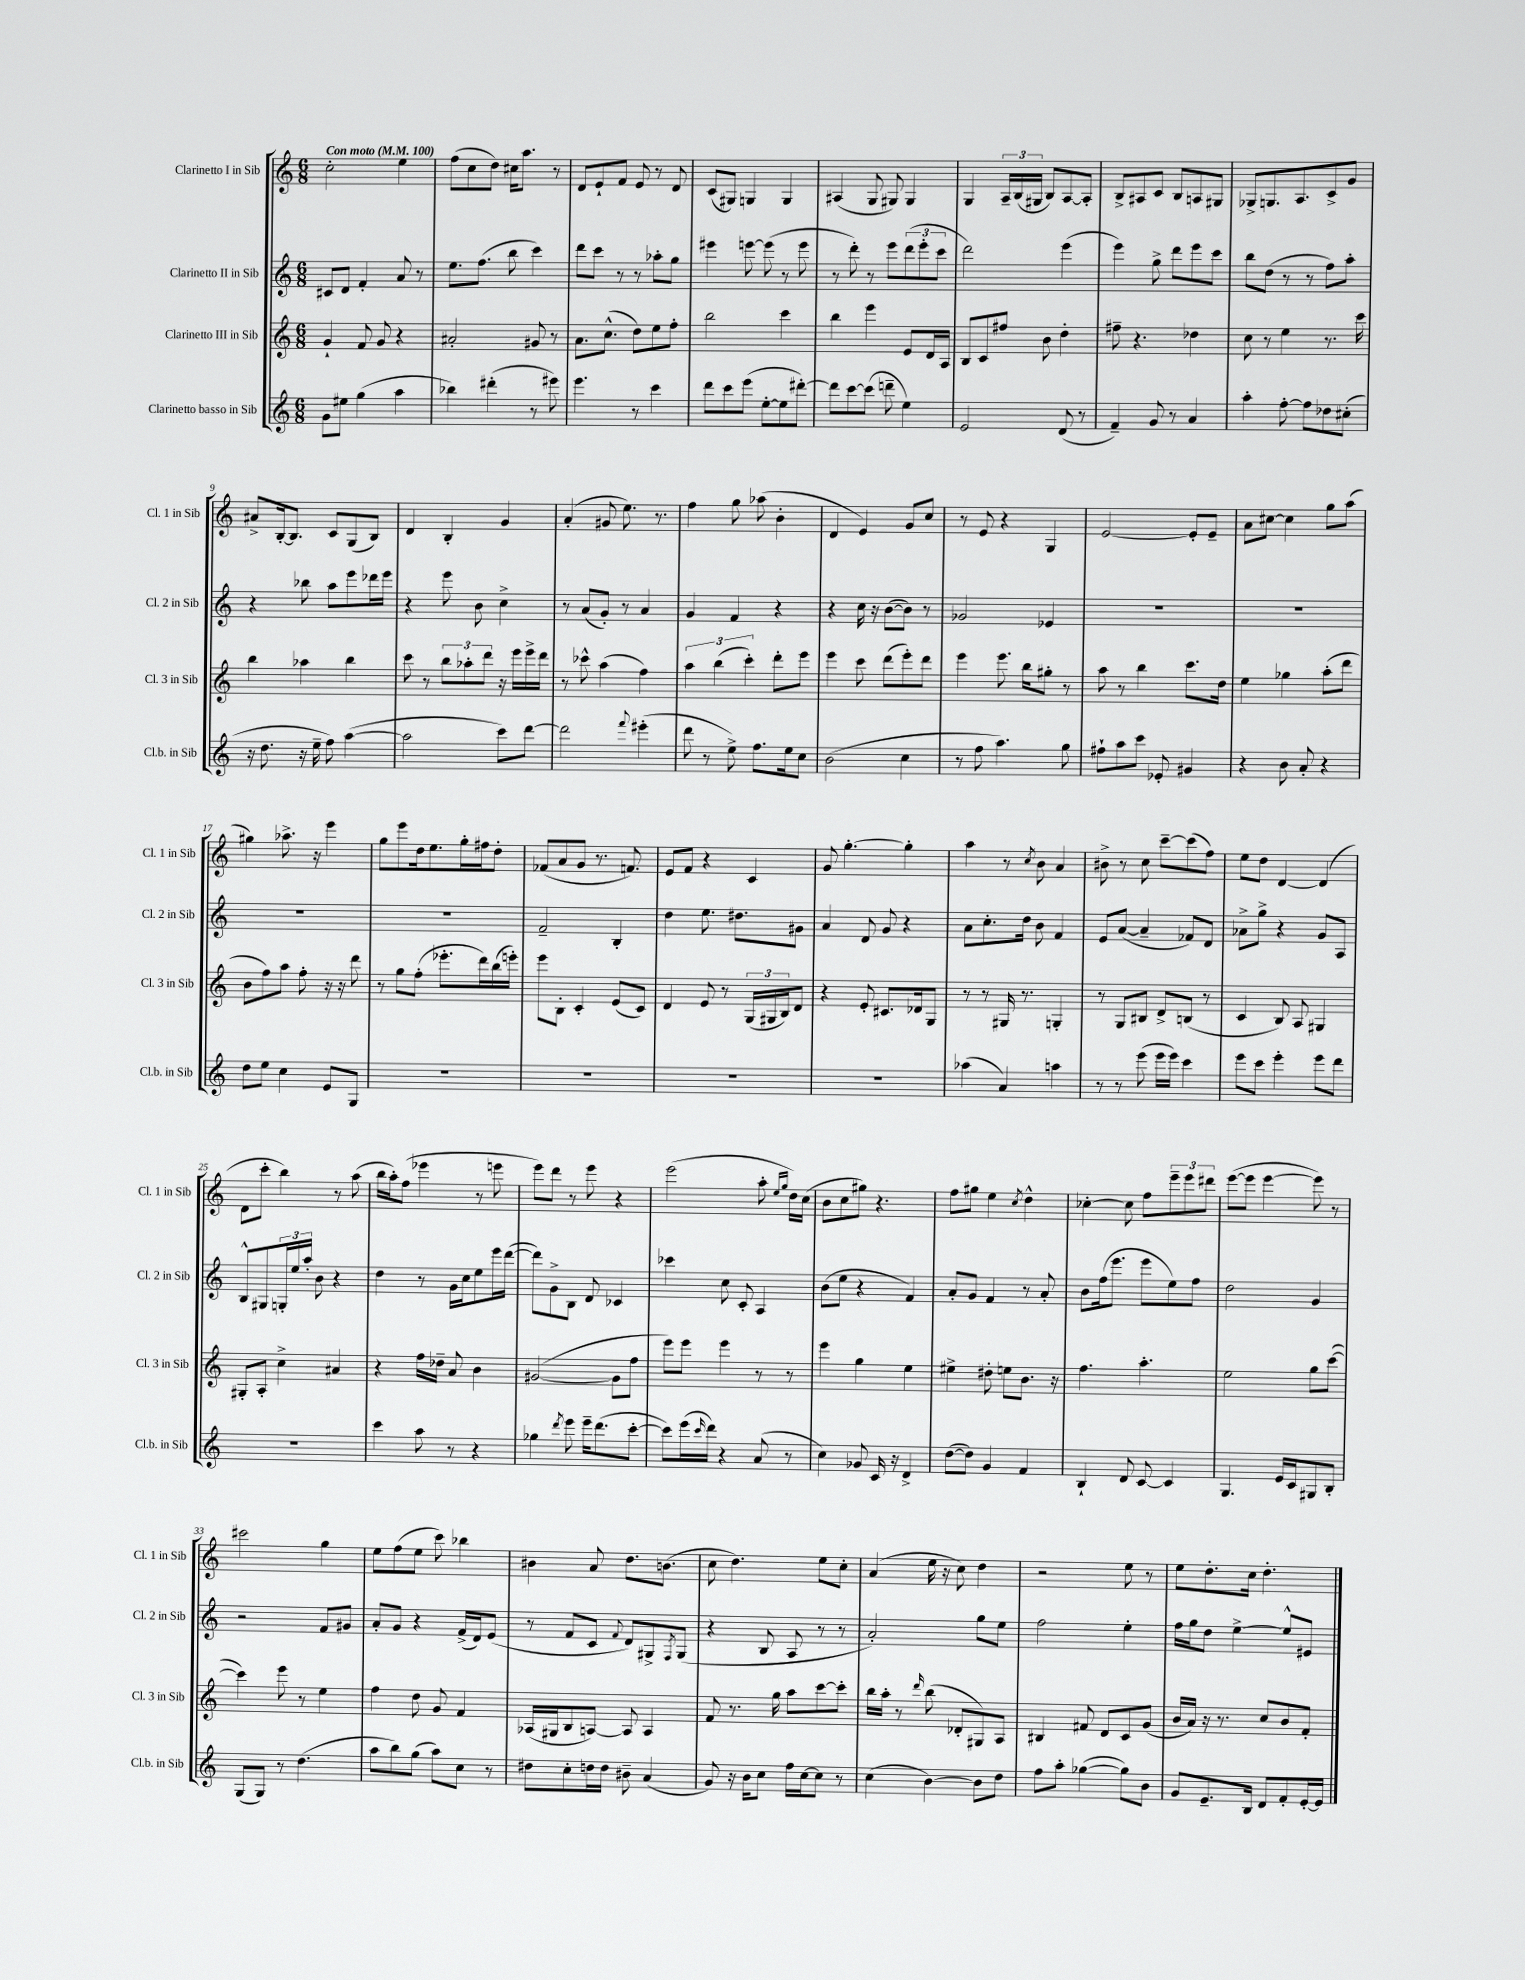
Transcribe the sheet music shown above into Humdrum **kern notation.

**kern	**kern	**kern	**kern
*staff4	*staff3	*staff2	*staff1
*clefG2	*clefG2	*clefG2	*clefG2
*k[]	*k[]	*k[]	*k[]
*M6/8	*M6/8	*M6/8	*M6/8
*MM100	*MM100	*MM100	*MM100
8g\L	4g`/	8c#/L	2cc'\
8ee#\J	.	8d/J	.
(4gg\	8f/	4f'/	.
.	8g/	.	.
4aa\	4r	8a/	4ee\
.	.	8r	.
=	=	=	=
4bb-\)	2a#'/	8.ee\L	(8ff\L
.	.	.	8cc\
.	.	(8.ff\J	.
(4ddd#'\	.	.	8dd\J)
.	.	8bb\	16cc#\LK
.	.	.	8.aa\J
8r	8g#/	4ccc\)	.
8eee#\)	8r	.	8r
=	=	=	=
4.eee\	8.a\L	8ddd\L	8d/L
.	.	8ccc\J	8e`/
.	(8.cc^^\J	.	.
.	.	8r	8f/J
8r	8dd\L)	8r	8e/
4ccc\	8ee\	8aa-'\L	8r
.	8ff'\J	8gg\J	8d/
=	=	=	=
8ddd\L	2bb\	4eee#\	(8c/L
8ccc\	.	.	8G#/J)
(8eee\J	.	[8eee\	4G/
[8ee'\L	.	(8eee\]	.
8ee\]	4ccc\	8r	4G/
[8ddd#'\J)	.	8eee\	.
=	=	=	=
8ddd#\]L	4bb\	8r	(4A#/
[8ccc\	.	8ddd'\)	.
(8ccc\]J	4eee\	8r	8G/
8ddd~\	.	8eee\L	8G#/)
4ee\)	8e/L	(12ddd\	4G#/
.	.	12eee'\	.
.	16d/L	.	.
.	.	12ccc\J	.
.	16A/JJ	.	.
=	=	=	=
2e/	8B/L	2ddd\)	4G/
.	8c/	.	.
.	8ff#/J	.	24A~/LL
.	.	.	(24B/
.	.	.	24G#/JJ
.	8b\	.	8B/L)
(8d/	4dd'\	(4eee\	[8A/
8r	.	.	8A'/]J
=	=	=	=
4f~/)	8ff#~\	4eee\)	8B^/L
.	4.r	.	8A#/
8g/	.	8gg^\	8c/J
8r	.	8ddd\L	8B/L
4a/	4dd-\	8eee\	8A/
.	.	8ccc\J	8G#/J
=	=	=	=
4aa'\	8cc\	8bb\L	8G-^/L
.	8r	(8dd\J	8.G/
[8ff'\	4ee\	8r	.
.	.	.	8.A/
8ff\]L	.	8r	.
8dd-\	8.r	8ff\L)	8c^/
(8cc#'\J	.	8aa'\J	8g/J
.	16ccc\	.	.
=	=	=	=
16r	4bb\	4r	8a#^/L
8.dd\	.	.	.
.	.	.	[16B'/k
.	.	.	8.B/]J
16r	4aa-\	8bb-\	.
16ee~\	.	.	.
8ff\)	.	8aa\L	8c/L
([4aa\	4bb\	8eee\	(8G/
.	.	16ddd-\L	8B/J)
.	.	16eee\JJ	.
=	=	=	=
2aa\]	8ccc\	4r	4d/
.	8r	.	.
.	12bb\L	8eee\	4B'/
.	12aa-'\	.	.
.	.	8b\	.
.	12ddd\J	.	.
8ccc\L)	16r	4cc^\	4g/
.	16eee\LL	.	.
[8ddd\J	16eee^\	.	.
.	16ddd\JJ	.	.
=	=	=	=
2ddd\]	8r	8r	(4a'/
.	8ccc-^^\	(8a/L	.
.	(4aa\	8g'/J)	8g#/
.	.	8r	8.ee\)
8qqfff/	.	.	.
(4eee#'\	4ff\)	4a/	.
.	.	.	8.r
=	=	=	=
8ddd\	6aa\	4g/	4ff\
8r	.	.	.
.	(6bb\	.	.
8ee^\)	.	4f/	8gg\
.	6ccc'\)	.	.
8.ff\L	.	.	(8aa-\
.	8ddd'\L	4r	4b'\
16ee\k	.	.	.
8cc\J	8eee\J	.	.
=	=	=	=
(2b\	4eee\	4r	4d/
.	8ccc\	16cc\	4e/)
.	.	16r	.
.	(8ddd\L	([8b\L	.
4cc\	8eee'\)	8b\]J)	8g/L
.	8ddd\J	8r	8cc/J
=	=	=	=
8r	4eee\	2g-/	8r
8ff\	.	.	8e/
4.aa\)	8.eee\	.	4r
.	16bb\LK	.	.
.	8gg#'\J	4e-/	4G/
8gg\	8r	.	.
=	=	=	=
8ff#`\L	8aa\	2.r	[2e/
8aa\	8r	.	.
8ccc\J	4bb\	.	.
8e-'/	.	.	.
4g#/	8.ccc\L	.	8e'/]L
.	.	.	8e~/J
.	16dd\Jk	.	.
=	=	=	=
4r	4ee\	2.r	8a\L
.	.	.	[8cc#\J
8b\	4gg-\	.	4cc#\]
8a'/	.	.	.
4r	(8aa'\L	.	8gg\L
.	8ddd\J	.	(8aa\J
=	=	=	=
8dd\L	8b\L	2.r	4gg#\)
8ee\J	8ff\)	.	.
4cc\	8aa\J	.	8.aa-^\
.	8ff'\	.	.
.	.	.	16r
8e/L	16r	.	4eee\
.	16r	.	.
8G/J	8ddd\	.	.
=	=	=	=
2.r	8r	2.r	8gg\L
.	8gg\L	.	8eee\
.	(8ff'\J	.	16dd\k
.	.	.	8.ee\
.	8.eee-'\L	.	.
.	.	.	16gg'\L
.	16ddd\L)	.	16ff#\J
.	(16bb\	.	8dd'\J
.	16eee'\JJ)	.	.
=	=	=	=
2.r	8eee\L	2f~/	(8f-/L
.	8B'\J	.	8a/
.	4c'/	.	8g/J
.	.	.	8.r
.	(8e/L	4B'/	.
.	.	.	8.f/)
.	8c/J)	.	.
=	=	=	=
2.r	4d/	4dd\	8e/L
.	.	.	8f/J
.	8e/	8.ee\	4r
.	8r	.	.
.	.	8.dd#\L	.
.	(24G/LL	.	4c/
.	24G#/	.	.
.	24B/J)	.	.
.	8d/J	8g#\J	.
=	=	=	=
2.r	4r	4a/	8g/
.	.	.	[4.gg'\
.	8e'/	8d/	.
.	8.c#/L	8g/	.
.	.	4r	4gg'\]
.	16d-/k	.	.
.	8G/J	.	.
=	=	=	=
(4aa-\	8r	8a\L	4aa\
.	8r	8.cc'\	.
4a/)	16G#/	.	8r
.	8.r	16dd\Jk	.
.	.	.	8qcc/
.	.	8b\	8b\
4aa\	4G'/	4f/	4a/
=	=	=	=
8r	8r	8e/L	8b#^\
8r	8G/L	([8a/J	8r
(8eee\	8B#/J	4a~/]	8cc\
16eee\LL	8d^/L	.	[8ccc~\L
16eee\JJ)	.	.	.
4ccc\	(8B/J	8f-/L)	(8ccc\]
.	8r	8d/J	8ff\J)
=	=	=	=
8eee\L	4c/	8a-^\L	8ee\L
8ccc\J	.	8gg^\J	8dd\J
4eee'\	8B/)	4r	[4d/
.	8A/	.	.
8eee\L	4G#/	8g/L	(4d/]
8ddd\J	.	8A/J	.
=	=	=	=
2.r	8G#'/L	8B^^/L	8d\L
.	8A'/J	8G#/	8ccc'\J
.	4cc^\	24G'/L	4bb\)
.	.	24ee/	.
.	.	24aa'/JJ	.
.	.	8b\	.
.	4a#/	4r	8r
.	.	.	(8aa\
=	=	=	=
4ccc\	4r	4dd\	16bb\LL
.	.	.	16aa'\J)
.	.	.	(8ff\J
8aa\	16ff\LL	8r	4eee-\
.	16dd-~\JJ	.	.
8r	8a/	16g\LL	.
.	.	16cc\J	.
4r	4b\	8ee\	8r
.	.	16eee\L	8eee\
.	.	([16ddd\JJ	.
=	=	=	=
4gg-\	([2g#/	8ddd\]L)	8eee\L)
.	.	8g^\	8ddd\J
8qddd/	.	.	.
8eee\	.	8B\J	8r
16eee~\LK	.	8d/	8eee\
(8.ddd\	.	.	.
.	8g#\]L	4c-/	4r
[8ccc'\J	8ff\J	.	.
=	=	=	=
8ccc\]L)	8eee\L)	4ccc-\	(2eee\
(16eee\L	8eee\J	.	.
16qqccc/	.	.	.
16ddd\JJ)	.	.	.
4r	4eee\	8cc\	.
.	.	8c'/	.
(8a/	8r	4A/	8aa'\
.	.	.	16qqee/LL
.	.	.	16qqgg/JJ
8r	8r	.	16dd\LL)
.	.	.	(16cc\JJ
=	=	=	=
4cc\)	4eee\	(8b\L	8b\L
.	.	8ee\J	8cc\
8g-/	4gg\	4r	8gg#\J)
16c/	.	.	4.r
16r	.	.	.
4d^/	4ee\	4f/)	.
=	=	=	=
([8dd\L	4ee#^\	8a'/L	8ff\L
8dd\]J)	.	8g/J	8gg#\J
4g/	8dd#'\	4f/	4ee\
.	8ee\L	.	.
.	.	.	8qcc/
4f/	8.b\J	8r	4dd^^\
.	.	8a'/	.
.	16r	.	.
=	=	=	=
4B`/	4.ff\	8b\L	[4cc-'\
.	.	(16ff\k	.
.	.	8.eee\J	.
8d/	.	.	8cc-\]
[8c/	4.aa'\	8eee\L	8ff\L
4c/]	.	8ee\)	12eee~\
.	.	.	12eee\
.	.	8ff\J	.
.	.	.	12ddd#\J
=	=	=	=
4.G/	2ee\	2dd\	([8eee\L
.	.	.	8eee\]J
.	.	.	[4eee\
16e/LL	.	.	.
16c/J	.	.	.
8G#/	8gg\L	4g/	8eee\])
8B'/J	([8ccc\J	.	8r
=	=	=	=
(8G/L	4ccc\])	2r	2ccc#\
8G/J)	.	.	.
8r	8eee\	.	.
(4.dd\	8r	.	.
.	4ee\	8f/L	4gg\
.	.	8g#/J	.
=	=	=	=
8aa\L	4ff\	8a'/L	8ee\L
8bb\)	.	8g/J	(8ff\
(8gg\J	8dd\	4r	8ee\J
8aa\L)	8g/	.	8ccc\)
8cc\J	4f/	(16f^/LL	4bb-\
.	.	16d/J)	.
8r	.	(8e/J	.
=	=	=	=
8dd#\L	(16A-/LL	8r	4b#\
.	16G#/J	.	.
8cc'\	8B/	8f/L	.
16dd\L	[8A/J)	8c/J	8a/
16dd\JJ	.	.	.
.	.	8qqf/	.
8b#~\	8A/]	8d/L)	8.dd\L
(4a/	4A/	8G#^/	.
.	.	.	(8.b\J
.	.	8qF/	.
.	.	(8G#/J	.
=	=	=	=
8g/)	8f/	4r	8cc\
16r	8.r	.	4.dd\)
16b\LK	.	.	.
8cc\J	.	8B/	.
.	16gg\	.	.
16ff\LL	8aa\L	8A/	.
[16cc\J	.	.	.
8cc\]J	[8ccc\	8r	8ee\L
8r	8ccc'\]J	8r	8cc'\J
=	=	=	=
(4cc\	16bb\LL	2a'/)	(4a/
.	16aa'\JJ	.	.
.	8r	.	.
.	16qqddd/	.	.
[4b\)	(8bb\	.	16ee\
.	.	.	16r
.	8d-'/L	.	8cc\)
8b\]L	8G#/)	8gg\L	4dd\
8dd\J	8A/J	8ee\J	.
=	=	=	=
8ff\L	4B#/	2ff\	2r
8aa'\J	.	.	.
([4gg-\	8f#/	.	.
.	8d/L	.	.
8gg-\]L)	8c/	4ee'\	8ee\
8b\J	(8g/J	.	8r
=	=	=	=
8g/L	16b/LL	16ff\LL	8ee\L
.	16a/JJ)	16gg\J	.
8.e~/	16r	8dd\J	8.dd'\
.	8.r	.	.
.	.	[4ee^\	.
16B/Jk	.	.	16cc\Jk
8d/L	8cc/L	.	4.dd'\
8f'/	8b/	8ee^^/]L	.
[16e'/L	8f'/J	8e#/J	.
16e/]JJ	.	.	.
==	==	==	==
*-	*-	*-	*-
